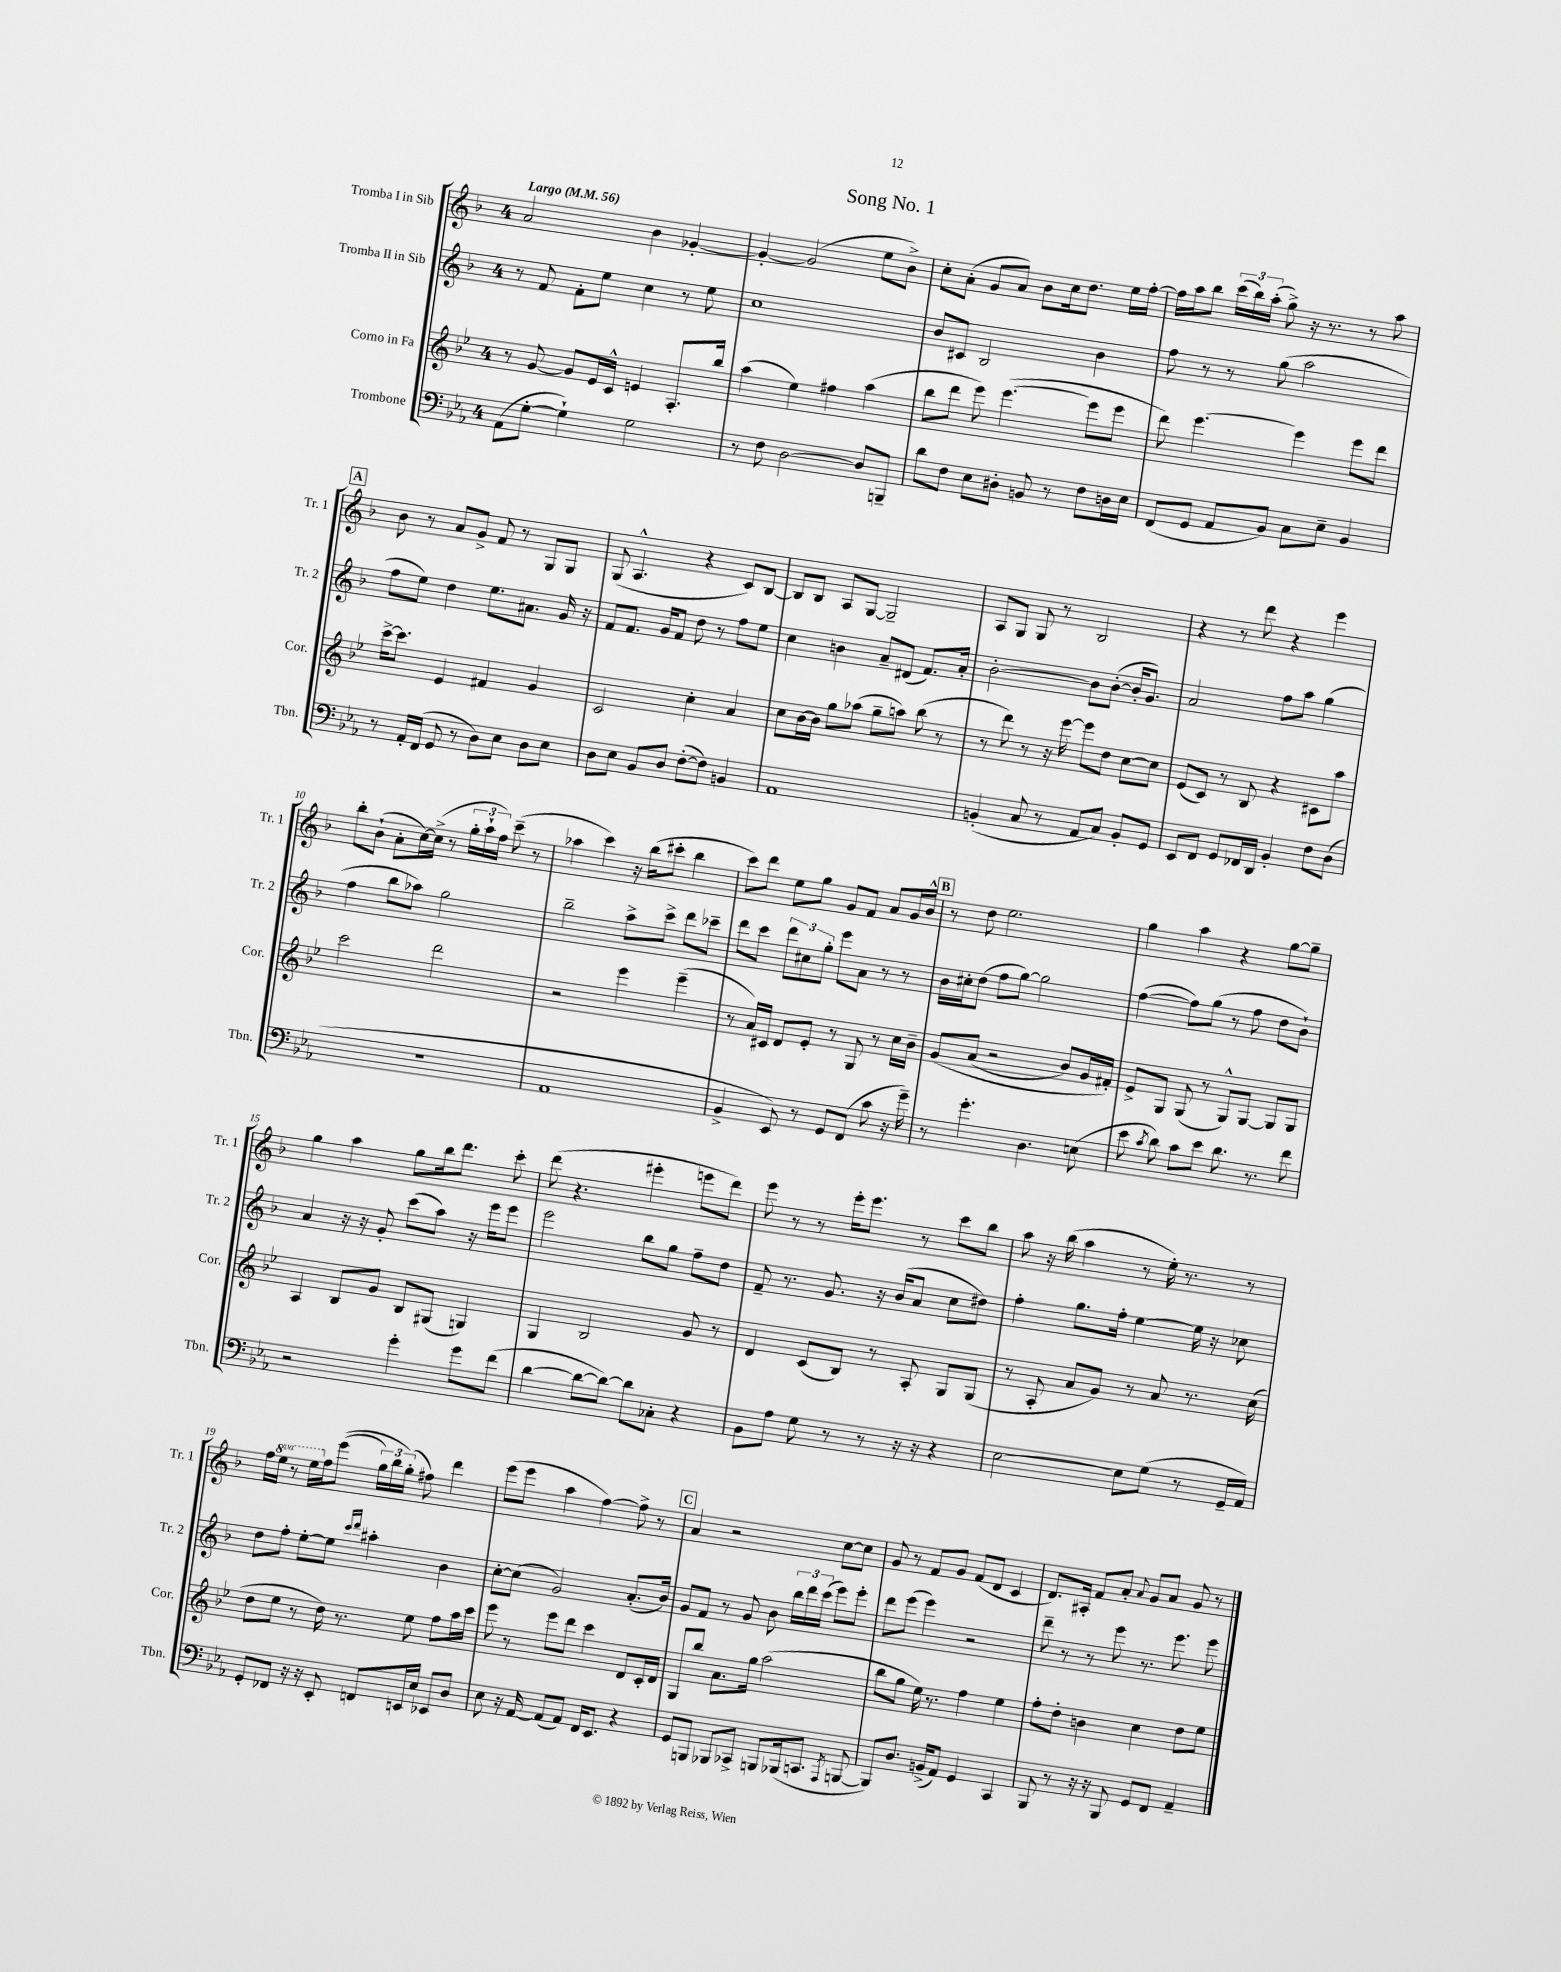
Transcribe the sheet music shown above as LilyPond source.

\header { title = "Song No. 1" }
<<
\new StaffGroup <<
\new Staff = "s0" \with { instrumentName = "Tromba I in Sib" shortInstrumentName = "Tr. 1" } {
    \clef treble \key f \major \once \override Staff.TimeSignature.style = #'single-digit \time 4/4 \set Staff.ottavationMarkups = #ottavation-simple-ordinals \tempo "Largo" 4 = 56
    \autoBeamOff a'2 bes'4 ges'4~-. |
    ges'4~-. ges'2( e''8[ bes'8]->) |
    c''8[-. a'8]-.( g'8[ a'8]) bes'8[ c''16 d''8.] e''16[ f''16]~-. |
    f''16[ a''16 bes''8] \tuplet 3/2 { c'''16[( bes''16) a''16]-.( } g''8->) r16 r8. r8 a''8 |
    \mark \markup { \box "A" } bes'8 r8 a'8[ g'8]-> f'8 r8 g8[ g8] |
    g8( a4.-^ r4 c'8[) bes8]~ |
    bes8[ bes8] a8[ g8]~ g2-- |
    a8[ g8] g8 r8 bes2 |
    r4 r8 d'''8 r4 e'''4 |
    bes''8[-. bes'8]-!( a'8[-. c''16~) c''16]->( r8 \tuplet 3/2 { g''16[-. a''16-! f''16]) } c'''8--( r8 |
    aes''4 c'''4) r16 bes''16[( cis'''8]-. bes''4 |
    c'''8[) d'''8] e''8[ g''8] g'8[ f'8] a'8[ g'16 bes'16]-^ |
    \mark \markup { \box "B" } r8 d''8 e''2. |
    g''4 a''4 r4 g''8[~ g''8]-- |
    g''4 a''4 g''8[ bes''16 d'''8.] c'''8-. |
    d'''8( r4. eis'''4-. e'''8[ d'''8]) |
    e'''8 r8 r8 e'''16[-. e'''8.] r8 c'''8[ bes''8] |
    a''8 r16 bes''16( a''4 r8 e''16-.) r8. r8 |
    f''16[ \ottava #1 e'''16] r8 e'''16[ \ottava #0 f''16 e'''8](\( \tuplet 3/2 { g''16[) bes''16 g''16]-.(\) } fis''8) d'''4 |
    e'''8[( e'''8] a''4 f''4~) f''8-> r8 |
    \mark \markup { \box "C" } a'4 r2 c''8[~ c''8] |
    g'8 r8 f'8[ g'8] f'8[( d'8] c'4 |
    d'8.[) ais16]-. f'8[ a'8]-. \appoggiatura { a'8 } g'8[ a'8] g'8 r8 \bar "|." |
}
\new Staff = "s1" \with { instrumentName = "Tromba II in Sib" shortInstrumentName = "Tr. 2" } {
    \clef treble \key f \major \once \override Staff.TimeSignature.style = #'single-digit \time 4/4
    \autoBeamOff r8 f'8 f'8[-. e''8] c''4 r8 e''8 |
    c''1 |
    bes'8[ cis'8] bes2 bes'4 |
    f''8 r8 r8 g''8( a''2 |
    \mark \markup { \box "A" } f''8[ e''8]) d''4 e''8.[ ais'8.] g'16 r16 |
    f'8[ f'8.] g'16[ f'8] d''8 r8 f''8[ e''8] |
    c''4 b'4 a'8[-- dis'8]( f'8.[) a'16]-. |
    bes'2~-. bes'8[ bes'8]~-.( bes'16[-. g'8.]) |
    a'2 f''8[ a''8] g''4( |
    f''4 bes''8[ aes''8]) g''2 |
    bes''2-- a''8[-> c'''8]-> d'''8[ ces'''8]-- |
    d'''8[ c'''8] \tuplet 3/2 { d'''8[ cis''8 g''8]-. } e'''8[ a'8] r8 r8 |
    \mark \markup { \box "B" } bes'16[ cis''16-. d''8]( f''8[ g''8]~) g''2 |
    f''4~( f''8[) g''8]( r8 f''8 d''8[ bes'8]-!) |
    a'4 r16 r16 g'8-. c'''8[( a''8]) r16 e'''16[ e'''8] |
    e'''2 bes''8[ g''8] f''8[-- d''8] |
    f'8-- r8. g'8. r16 bes'16[( a'8] c''8[ dis''8]) |
    f''4-. g''8.[ f''16]-. e''4~ e''16 r16 ces''8 |
    d''8[ f''8]-. e''8[~-. e''8] \grace { c'''16[ d'''16] } ais''4-. bes'4 |
    c''8[~-. c''8]( g'2) a'8.[-.( bes'16]) |
    \mark \markup { \box "C" } g'8[ f'8] r8 g'8 bes'8 \tuplet 3/2 { bes''16[ d'''16 c'''16]( } e'''8[) e'''8]-. |
    d'''8[ e'''8]( e'''4) r2 |
    d'''8-- r8 r8 e'''8 r8. e'''8. e'''8 \bar "|." |
}
\new Staff = "s2" \with { instrumentName = "Corno in Fa" shortInstrumentName = "Cor." } {
    \clef treble \key bes \major \once \override Staff.TimeSignature.style = #'single-digit \time 4/4
    \autoBeamOff r8 g'8~ g'8[ ees'16 c'16]-^ e'4 a8.[-. bes''16] |
    a''4( ees''4) fis''4 a''4( |
    bes''8[ d'''8] ees'''8) ees'''4.~( ees'''8[ ees'''8] |
    d'''8) ees'''4.~ ees'''4 ees'''8[ d'''8] |
    \mark \markup { \box "A" } c'''16[~-> c'''8.] ees'4 fis'4 g'4 |
    c'2 c''4-. a'4 |
    c''8[ bes'16~ bes'16] g''8[ aes''8]( g''8[-- a''8]) bes''8( r8 |
    r8 d'''8) r8 r16 ees'''16~ ees'''8[ d''8] c''8[~ c''8] |
    ees'8[( c'8]) r8 bes8 r4 cis'8[ a''8] |
    c'''2 d'''2 |
    r2 ees'''4 ees'''4--( |
    r8 a'16[) cis'16] d'8[ ees'8]-. r8 g8 r8 c''16[ bes'16]-- |
    \mark \markup { \box "B" } g'8[\( a'8]( r2 bes'8[) g'16 fis'16]-.\) |
    ees'8[-> g8] g8( r8 g8[-^) g8]~ g8[ g8] |
    a4 bes8[ g'8] bes8[ gis8]( g4) |
    g4 bes2 g'8 r8 |
    d'4 c'8[( bes8]) r8 a8-. g8[ g8]( |
    r8 a8-. a'8[ g'8]) r8 a'8 r8. c''16( |
    d''8[ ees''8] r8 d''16) r8. ees''8 f''8[ a''16 c'''16] |
    ees'''8 r8 ees'''8[ d'''8] c'''4 d'8[ c'16-. d'16] |
    \mark \markup { \box "C" } g8[ bes''8] a'8.[ g''16] a''2( |
    bes''8[ g''8] ees''16) r8. f''4 ees''4 |
    f''8[-. d''8]-. b'4 c''4 d''8[ ees''8] \bar "|." |
}
\new Staff = "s3" \with { instrumentName = "Trombone" shortInstrumentName = "Tbn." } {
    \clef bass \key ees \major \once \override Staff.TimeSignature.style = #'single-digit \time 4/4
    \autoBeamOff aes,8[( g8]~-. g4-!) g2 |
    r8 f8 d2~ d8[ b,,8]-- |
    d'8[ f8] ees8[ dis8]-. b,8 r8 f8[ d16 ees16] |
    f,8[( g,8] aes,8[ bes,8]) c8[ ees8]-- bes,4 |
    \mark \markup { \box "A" } r8 aes,16[-. f,16]( g,8 r8 d8[) ees8] d8[ ees8] |
    d8[ ees8] bes,8[ d8] f8[~-.( f8]) b,4 |
    aes,1 |
    b,4-.( c8 r8 aes,8[ c8]) b,8[-. g,8] |
    ees,8[ f,8] g,8[ fes,16 d,16] bes,4-. f8[ d8]( |
    R1 |
    aes,1 |
    bes,4-> ees,8) r8 g,8[ f,8]( c'8 r16 g'16--) |
    \mark \markup { \box "B" } r8 g'4.-. d4. e8( |
    ees'8 \acciaccatura { c'8 } d'8) c'8[ ees'8] d'8. r8. f'8 |
    r2 g'4-. g'8[ f'8]( |
    d'4~ d'8[~ d'8]~) d'8[ ces8]-. r4 |
    bes,8[ aes8] g8 r8 r8 r16 r16 r4 |
    ees2~ ees8[ g8]( r8 g,16[-- aes,16]) |
    g,8[-. fes,8] r16 r16 ees,8-. f,8[ e,16 ees16] ees,8[ d8] |
    ees8 r16 aes,16~ aes,8[( aes,8]) f,16[ ees,8.] r4 |
    \mark \markup { \box "C" } g,8[ b,,8] bes,,8[ ces,8]-> b,,8[ bes,,16( c,8.] \acciaccatura { aes,,8 } b,,8~ |
    b,,8[) d8.] b,16[->( aes,8]) g,4 c,4 |
    bes,,8 r8 r16 r16 bes,,8 g,8[ f,8] aes,4-- \bar "|." |
}
>>
>>
